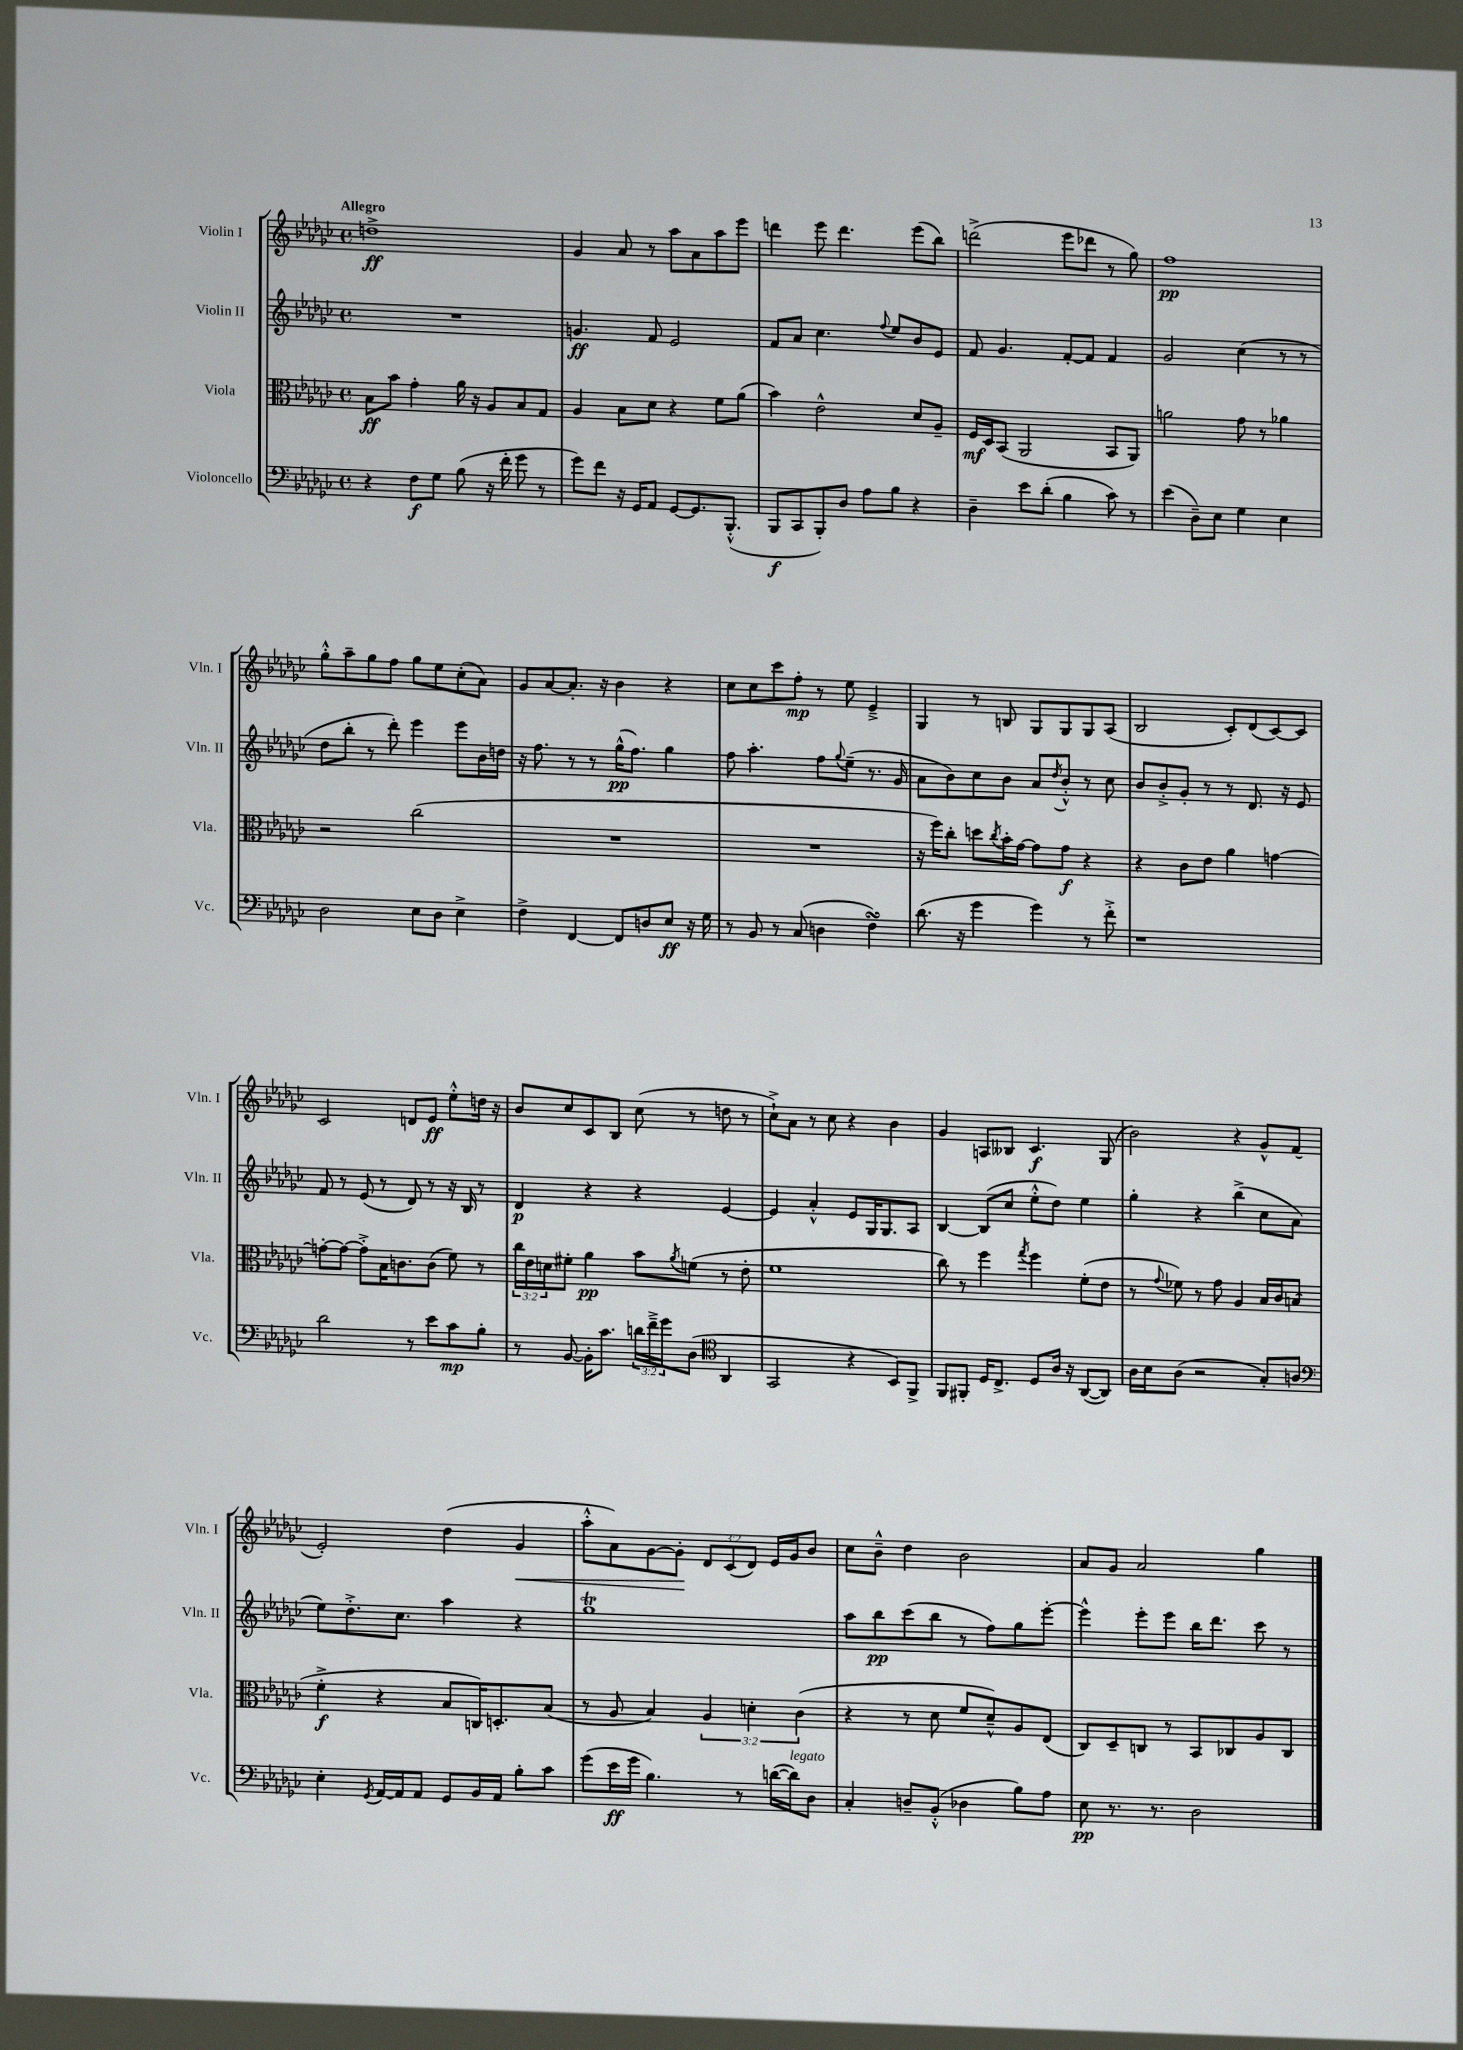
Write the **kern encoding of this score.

**kern	**kern	**kern	**kern
*staff4	*staff3	*staff2	*staff1
*clefF4	*clefC3	*clefG2	*clefG2
*k[b-e-a-d-g-c-]	*k[b-e-a-d-g-c-]	*k[b-e-a-d-g-c-]	*k[b-e-a-d-g-c-]
*M4/4	*M4/4	*M4/4	*M4/4
*met(c)	*met(c)	*met(c)	*met(c)
4r	8B-\L	1r	1dd^
.	8b-\J	.	.
8F\L	4g-'\	.	.
8G-\J	.	.	.
(8B-\	16a-\	.	.
.	16r	.	.
16r	8A-/L	.	.
16f'\	.	.	.
8g-\	8B-/	.	.
8r	8G-/J	.	.
=	=	=	=
8g-\L)	4A-/	4.g/	4g-/
8f\J	.	.	.
16r	8B-\L	.	8a-/
16GG-/LK	.	.	.
8AA-/J	8d-\J	8f/	8r
[8GG-/L	4r	2e-/	8aa-\L
8.GG-/]	.	.	8a-\
.	8f\L	.	8aa-\
(8.BBB-'^^/J	.	.	.
.	(8a-\J	.	8eee-\J
=	=	=	=
8BBB-/L	4b-\)	8f/L	4ddd\
8CC-/	.	8a-/J	.
8BBB-'/)	2e-^^\	4.cc-\	8eee-\
8D-/J	.	.	4.ddd\
8A-\L	.	.	.
.	.	8qqff/	.
8B-\J	.	8ee-/L	.
4r	8d-/L	8b-/	(8eee-\L
.	8A-~/J	8e-/J	8bb-\J)
=	=	=	=
4D-~\	16F/LL	8f/	(2ddd^\
.	16D-/J	.	.
.	(8BB-/J	4.g-/	.
8e-\L	2AA-/	.	.
(8d-'\J	.	.	.
4B-\	.	[8f'/L	8eee-\L
.	.	8f/]J	8ddd-\J
8c-\)	8BB-/L	4f/	8r
8r	8AA-/J)	.	8gg-\)
=	=	=	=
(4e-\	2a\	2g-/	1ff
8D-~\L)	.	.	.
8E-\J	.	.	.
4G-\	8g-\	(4cc-\	.
.	8r	.	.
4E-\	4a-\	8r	.
.	.	8r	.
=	=	=	=
2D-\	2r	8dd-\L	8gg-'^^\L
.	.	8bb-'\J	8aa-~\
.	.	8r	8gg-\
.	.	8ddd-'\)	8ff\J
8E-\L	(2cc-\	4eee-\	8gg-\L
8D-\J	.	.	8ee-\
4E-^\	.	8eee-\L	(8cc-'\
.	.	16b-\L	8a-\J)
.	.	16dd\JJ	.
=	=	=	=
4F^\	1r	16r	8g-/L
.	.	8.ff\	.
.	.	.	[8a-/
[4FF/	.	8r	8.a-'/]J
.	.	8r	.
.	.	.	16r
8FF/]L	.	(16gg-^^\LK	4b-\
.	.	8.ff\J)	.
8D/	.	.	.
8E-/J	.	4gg-\	4r
16r	.	.	.
16G-\	.	.	.
=	=	=	=
8r	1r	8ff\	8cc-\L
8BB-/	.	4.aa-'\	8cc-\
8r	.	.	8ccc-\
(8C-/	.	.	8ff'\J
4D\	.	8ff\L	8r
.	.	8qqgg-/	.
.	.	(8ee-~\J	8ee-\
4F\)	.	8.r	4e-~^/
.	.	16g-/	.
=	=	=	=
(8.d-\	16r	8a-\L	4G-/
.	16ff\LK)	.	.
.	8cc-'\J	8b-\)	.
16r	.	.	.
4g-\	8dd\L	8cc-\	8r
.	8qcc-/	.	.
.	16b-'\L	8b-\J	8B/
.	[16g-\JJ	.	.
4g-\)	8g-\]L	8a-/L	8G-/L
.	.	8qdd-/	.
.	8g-\J	8b-'^^/J	8G-/
8r	4r	8r	8G-/
8f'^\	.	8cc-\	(8A-/J
=	=	=	=
1r	4r	8b-/L	2B-/
.	.	8b-'^/	.
.	8c-\L	8g-'/J	.
.	8e-\J	8r	.
.	4a-\	8r	8c-'/L)
.	.	8.d-/	(8d-/
.	[4g\	.	[8c-/)
.	.	16r	.
.	.	8e-/	8c-/]J
=	=	=	=
2d-\	8g'\_L	8f/	2c-/
.	8g\_J	8r	.
.	8g'^\]L	(8e-/	.
.	16B-\K	8r	.
.	8.c\	.	.
8r	.	8d-/)	8d/L
8e-\L	(8c\J	8r	8e-/J
8c-\	8f\)	16r	8ee-'^^\L
.	.	16B-/	.
8B-'\J	8r	8r	16dd\Jk
.	.	.	16r
=	=	=	=
8r	24cc-\LL	4d-/	8b-/L
.	24e-\	.	.
.	24d\J	.	.
[8BB-/	8f#'\J	.	8cc-/
16BB-'\]LK	4a-\	4r	8c-/
8.c-\J	.	.	.
.	.	.	8B-/J
24d\LL	8b-\L	4r	(8cc-\
24f~^\	.	.	.
24g-\J	.	.	.
.	8qa-/	.	.
(8D-\J	(8f\J	.	8r
*clefC4	*	*	*
4AA-/	8r	[4e-/	8dd\
.	8e-'\	.	8r
=	=	=	=
2GG-/	1f	4e-/]	8cc-`^\L)
.	.	.	8a-\J
.	.	4a-'^^/	8r
.	.	.	8cc-\
4r	.	8e-/L	4r
.	.	16G-/K	.
.	.	8.G-/	.
8BB-/L)	.	.	4b-\
8FF^/J	.	8A-/J	.
=	=	=	=
8FF/L	8cc-\)	[4B-/	4g-/
8FF#'/J	8r	.	.
16D-/LK	4ff\	(8B-/]L	8A/L
8.C-^/J	.	.	.
.	.	8cc-/J	8B--/J
.	8qgg-/	.	.
8D-/L	4ff\	8ee-'^^\L	4.c-/
16A-/Jk	.	8dd-\J)	.
16r	.	.	.
([8AA-/L	(8f'\L	4ee-\	.
8AA-/]J)	8e-\J	.	(8G-/
=	=	=	=
16A-\LL	8r	4gg-'\	2b-\)
16B-\J	.	.	.
.	8qqg-/	.	.
(8A-\J	8f-\)	.	.
2r	8r	4r	.
.	8g-\	.	.
.	4A-/	(4bb-^\	4r
8G-'/L)	16B-/LL	8cc-\L	8g-^^/L
.	16c-/J	.	.
8A/J	(8B/J	8a-\J	(8f/J
=	=	=	=
*clefF4	*	*	*
4E-'\	4f'^\	8ee-\L)	2e-'/)
.	.	8.dd-'^\	.
8qGG-/	.	.	.
[16AA-/LL	4r	.	.
16AA-/]J	.	8.cc-\J	.
8AA-/J	.	.	.
8GG-/L	8B-/L	4aa-\	(4dd-\
16BB-/L	16C/K)	.	.
16AA-/JJ	8.D'/	.	.
8B-'\L	.	4r	4g-/
8c-\J	(8B-/J	.	.
=	=	=	=
(8g-\L	8r	1gg-	8aa-'^^\L
16e-\L	8A-/	.	8a-\)
16g-\JJ	.	.	.
4.B-\)	4B-/)	.	[8g-\
.	.	.	8g-'\]J
.	6A-/	.	12d-/L
.	.	.	(12c-/
8r	.	.	.
.	6d'\	.	12d-/J)
([16d\LL	.	.	16e-/LL
16d\]J)	.	.	16g-/J
.	(6c-\	.	.
8D-\J	.	.	8b-/J
=	=	=	=
4C-'/	4r	8aa-\L	8cc-\L
.	.	8bb-\	8b-~^^\J
8D~/L	8r	(8ccc-\	4dd-\
(8BB-'^^/J	8d-\	8bb-\J	.
4D-\	8f/L	8r	2b-\
.	8d-~^^/)	8ff\L)	.
8B-\L)	8A-/	8gg-\	.
8A-\J	(8E-/J	[8eee-'\J	.
=	=	=	=
8E-\	8C-/L)	4eee-^^\]	8a-/L
8.r	8D-~/	.	8g-/J
.	8C/J	8eee-'\L	2a-/
8.r	.	.	.
.	8r	8eee-\J	.
2D-\	8BB-/L	16bb-\LK	.
.	.	8.ddd-\J	.
.	8C-/	.	.
.	8A-/	8ccc-\	4gg-\
.	8C-/J	8r	.
==	==	==	==
*-	*-	*-	*-
